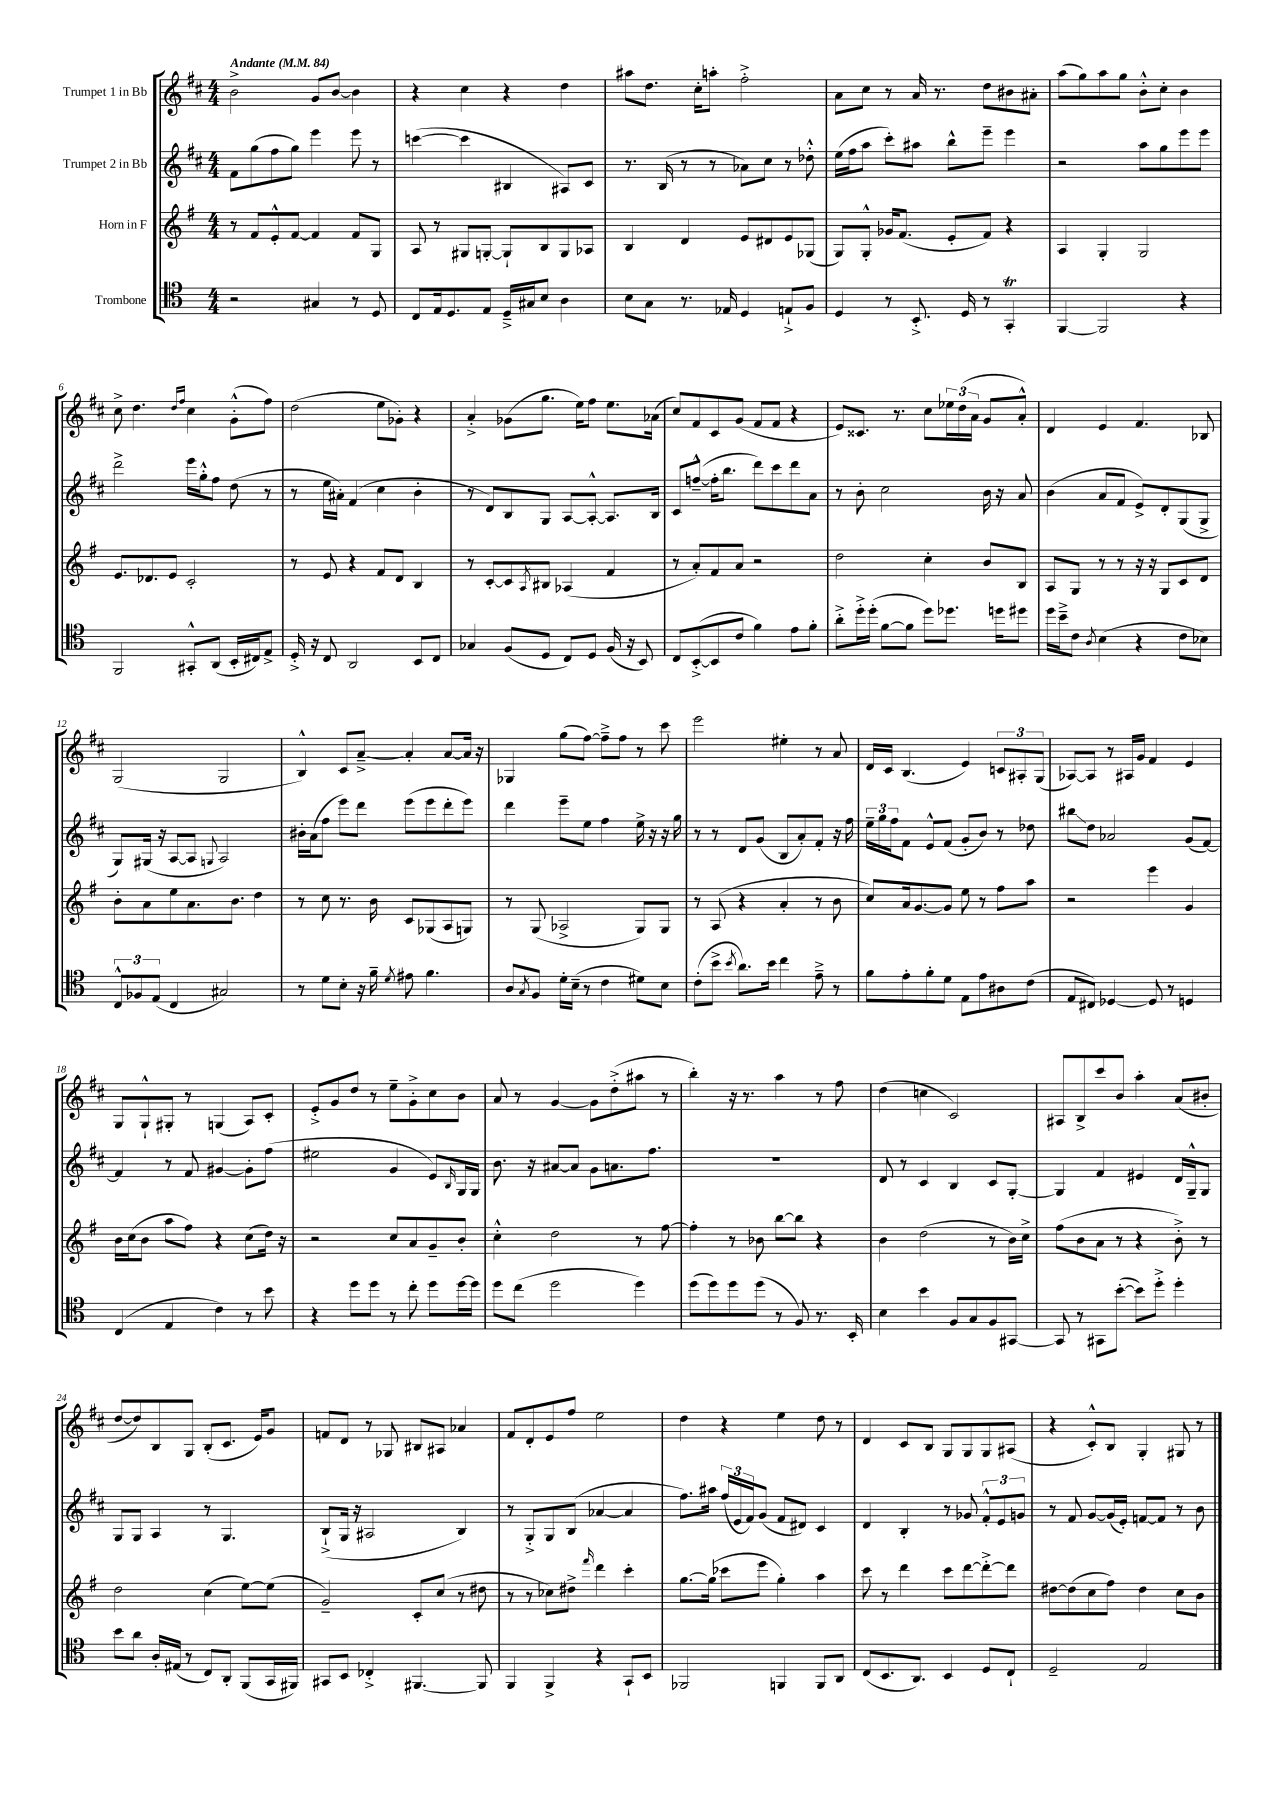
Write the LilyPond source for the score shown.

<<
\new StaffGroup <<
\new Staff = "s0" \with { instrumentName = "Trumpet 1 in Bb" } {
    \clef treble \key d \major \numericTimeSignature \time 4/4 \tempo "Andante" 4 = 84
    b'2-> g'8 b'8~ b'4 |
    r4 cis''4 r4 d''4 |
    ais''8 d''8. cis''16-. a''8-. fis''2-.-> |
    a'8 cis''8 r8 a'16 r8. d''8 bis'8 ais'8-. |
    a''8( g''8) a''8 g''8 b'8-.-^ cis''8-. b'4 |
    cis''8-> d''4. \grace { d''16 fis''16 } cis''4 g'8-.-^( fis''8) |
    d''2( e''8 ges'8-.) r4 |
    a'4-.-> ges'8( g''8. e''16) fis''8 e''8. aes'16( |
    cis''8) fis'8 cis'8 g'8( fis'8 fis'8 r4 |
    e'8) cisis'8. r8. cis''8 \tuplet 3/2 { ees''16 d''16( a'16 } g'8 a'8-.-^) |
    d'4 e'4 fis'4. bes8 |
    g2( g2 |
    b4-^) cis'8 a'8~---> a'4-. a'8~ a'16 r16 |
    ges4 g''8( fis''8~) fis''8---> fis''8 r8 cis'''8 |
    e'''2 eis''4-. r8 a'8 |
    d'16 cis'16 b4.( e'4) \tuplet 3/2 { c'8 ais8-. g8( } |
    aes8~) aes8 r8 ais16 g'16 fis'4 e'4 |
    g8 g8-!-^ gis8-. r8 g4( a8) cis'8-. |
    e'8-.-> g'8 d''8 r8 e''8-- g'8-.-> cis''8 b'8 |
    a'8 r8 g'4~ g'8 d''8-.->( ais''8 r8 |
    b''4-.) r16 r8. a''4 r8 fis''8 |
    d''4( c''4 cis'2) |
    ais8 b8-> cis'''8 b'8 a''4-. a'8( bis'8-. |
    d''8~ d''8) b8 g8 b8-.( cis'8. e'16) g'8 |
    f'8 d'8 r8 ges8 bis8 ais8 aes'4 |
    fis'8 d'8-. e'8 fis''8 e''2 |
    d''4 r4 e''4 d''8 r8 |
    d'4 cis'8 b8 g8 g8 g8 ais8( |
    r4 cis'8-.-^) b8 g4-. gis8 r8 \bar "|." |
}
\new Staff = "s1" \with { instrumentName = "Trumpet 2 in Bb" } {
    \clef treble \key d \major \numericTimeSignature \time 4/4
    fis'8 g''8( fis''8 g''8) e'''4 e'''8 r8 |
    c'''4~( c'''4 bis4 ais8) cis'8 |
    r8. b16( r8 r8 aes'8) cis''8 r8 des''8-.-^ |
    e''16( fis''16 a''8 cis'''8-.) ais''8 b''8-^ e'''8-- e'''4 |
    r2 a''8 g''8 e'''8 e'''8 |
    d'''2-> e'''16 g''16-.-^ fis''8 d''8( r8 |
    r8 e''16 ais'16-.) fis'4( cis''4 b'4-. |
    r8 d'8) b8 g8 a8~ a8~-.-^ a8. b16 |
    cis'8 f''8~---^( f''16-. b''8. d'''8) cis'''8 d'''8 a'8 |
    r8 b'8-. cis''2 b'16 r16 a'8 |
    b'4( a'8 fis'8 e'8->) d'8-. g8( g8-> |
    g8) gis16( r16 a8~ a8 \appoggiatura { g8 } a2) |
    bis'16-. a'16( fis''8 e'''8) d'''8 e'''8( e'''8 d'''8-. e'''8) |
    d'''4 e'''8-- e''8 fis''4 e''16-> r16 r16 g''16 |
    r8 r8 d'8 g'8( b8 a'8-.) fis'8-. r16 fis''16 |
    \tuplet 3/2 { e''16-- g''16 fis''16 } fis'8 e'8-^ fis'8( g'8-. b'8) r8 des''8 |
    bis''8\glissando d''8 aes'2 g'8( fis'8~) |
    fis'4 r8 fis'8 gis'4~ gis'8-. fis''8( |
    eis''2 g'4 e'8) \grace { b16 } g16 g16 |
    b'8. r16 ais'8~ ais'8 g'8 a'8. fis''8. |
    R1 |
    d'8 r8 cis'4 b4 cis'8 g8~-. |
    g4 fis'4 eis'4 d'16 g16---^ g8 |
    g8 g8 a4 r8 g4. |
    b8-!->( g16 r16 ais2 b4) |
    r8 g8-.-> g8 b8( aes'4~ aes'4 |
    fis''8.) ais''16 \tuplet 3/2 { fis''16( e'16 fis'16) } g'8( fis'8 dis'8) cis'4 |
    d'4 b4-. r8 ges'8 \tuplet 3/2 { fis'8-.-^ e'8 g'8 } |
    r8 fis'8 g'8~ g'16( e'16-.) f'8~ f'8 r8 b'8 \bar "|." |
}
\new Staff = "s2" \with { instrumentName = "Horn in F" } {
    \clef treble \key g \major \numericTimeSignature \time 4/4
    r8 fis'8 e'8-.-^ fis'8~ fis'4 fis'8 g8 |
    a8 r8 gis8 g8~-. g8-! b8 g8 aes8 |
    b4 d'4 e'8 dis'8 e'8 ges8( |
    g8) g8-.-^ ges'16 fis'8.( e'8-. fis'8) r4 |
    a4 g4-. g2 |
    e'8. des'8. e'8 c'2-. |
    r8 e'8 r4 fis'8 d'8 b4 |
    r8 c'8~-. c'8 \acciaccatura { a8 } bis8 aes4( fis'4 |
    r8 a'8-.) fis'8 a'8 r2 |
    d''2 c''4-. b'8 b8 |
    a8 g8 r8 r8 r16 r16 g8 c'8 d'8 |
    b'8-. a'8 e''8 a'8. b'8. d''4 |
    r8 c''8 r8. b'16 c'8 ges8( a8 g8) |
    r8 g8( aes2-> g8) g8 |
    r8 a8( r4 a'4-. r8 b'8 |
    c''8) a'16 g'8.~ g'8 e''8 r8 fis''8 a''8 |
    r2 e'''4 g'4 |
    b'16 c''16( b'8 a''8 fis''8) r4 c''8( d''16) r16 |
    r2 c''8 a'8 g'8-- b'8-. |
    c''4-.-^ d''2 r8 fis''8~ |
    fis''4-. r8 bes'8 b''8~ b''8 r4 |
    b'4 d''2( r8 b'16) c''16-> |
    fis''8( b'8 a'8 r8 r4 b'8-.->) r8 |
    d''2 c''4( e''8~) e''8( |
    g'2--) c'8-. c''8( r8 dis''8 |
    r8 r8 ces''8) dis''8-> \grace { fis'''16 } d'''4 c'''4-. |
    g''8.~ g''16( ces'''8 e'''8 g''4-.) a''4 |
    c'''8 r8 d'''4 c'''8 d'''8~ d'''8~-.-> d'''8 |
    dis''8~ dis''8( c''8 fis''8) dis''4 c''8 b'8 \bar "|." |
}
\new Staff = "s3" \with { instrumentName = "Trombone" } {
    \clef tenor \key c \major \numericTimeSignature \time 4/4
    r2 gis4 r8 d8 |
    c8 e16 d8. e8 d16---> gis16 b8 a4 |
    b8 g8 r8. ees16 d4 e8-!-> f8 |
    d4 r8 b,8.-.-> d16 r8 g,4-.\trill |
    f,4~ f,2 r4 |
    f,2 gis,8-.-^ a,8( b,16-. cis16) e8-> |
    d16-.-> r16 c8 a,2 b,8 c8 |
    ges4 f8( d8 c8) d8 f16( r16 b,8) |
    c8 b,8~-.->( b,8 c'8 f'4) e'8 f'8-. |
    a'8-.-> d''16-.-> d''16-.( f'8~ f'8 d''8) des''8. d''16 dis''8 |
    d''16 b'16---> c'8 \acciaccatura { a8 } b4( r4 c'8 bes8) |
    \tuplet 3/2 { c8-^ fes8 e8( } c4 gis2) |
    r8 d'8 b8-. r16 f'16-- \acciaccatura { d'8 } eis'8 f'4. |
    a8 \acciaccatura { g8 } f8 d'16-. b16--( r8 c'4 dis'8) b8 |
    c'8-.( b'8-> \acciaccatura { b'8 } a'8.) b'16 c''4 e'8---> r8 |
    f'8 e'8-. f'8-. d'8 e8 e'8 ais8 c'8( |
    e8 cis8) des4~ des8 r8 d4 |
    c4( e4 c'4) r8 b'8 |
    r4 d''8 d''8 r8 c''8-. d''8 d''16~ d''16 |
    d''8 c''8( d''2 d''4) |
    d''8( d''8) d''8 d''8( r8 f8) r8. b,16-. |
    b4 b'4 f8 g8 f8 gis,8~ |
    gis,8 r8 gis,8 b'8~-.( b'8) d''8-.-> d''4-. |
    b'8 a'8 a16-. eis16( r8 c8) a,8-. f,8( g,16 fis,16) |
    gis,8 b,8 ces4-.-> fis,4.~ fis,8 |
    f,4 f,4-> r4 g,8-! b,8 |
    fes,2 f,4 f,8 a,8 |
    c8( b,8. a,8.) b,4 d8 c8-! |
    d2-- e2 \bar "|." |
}
>>
>>
